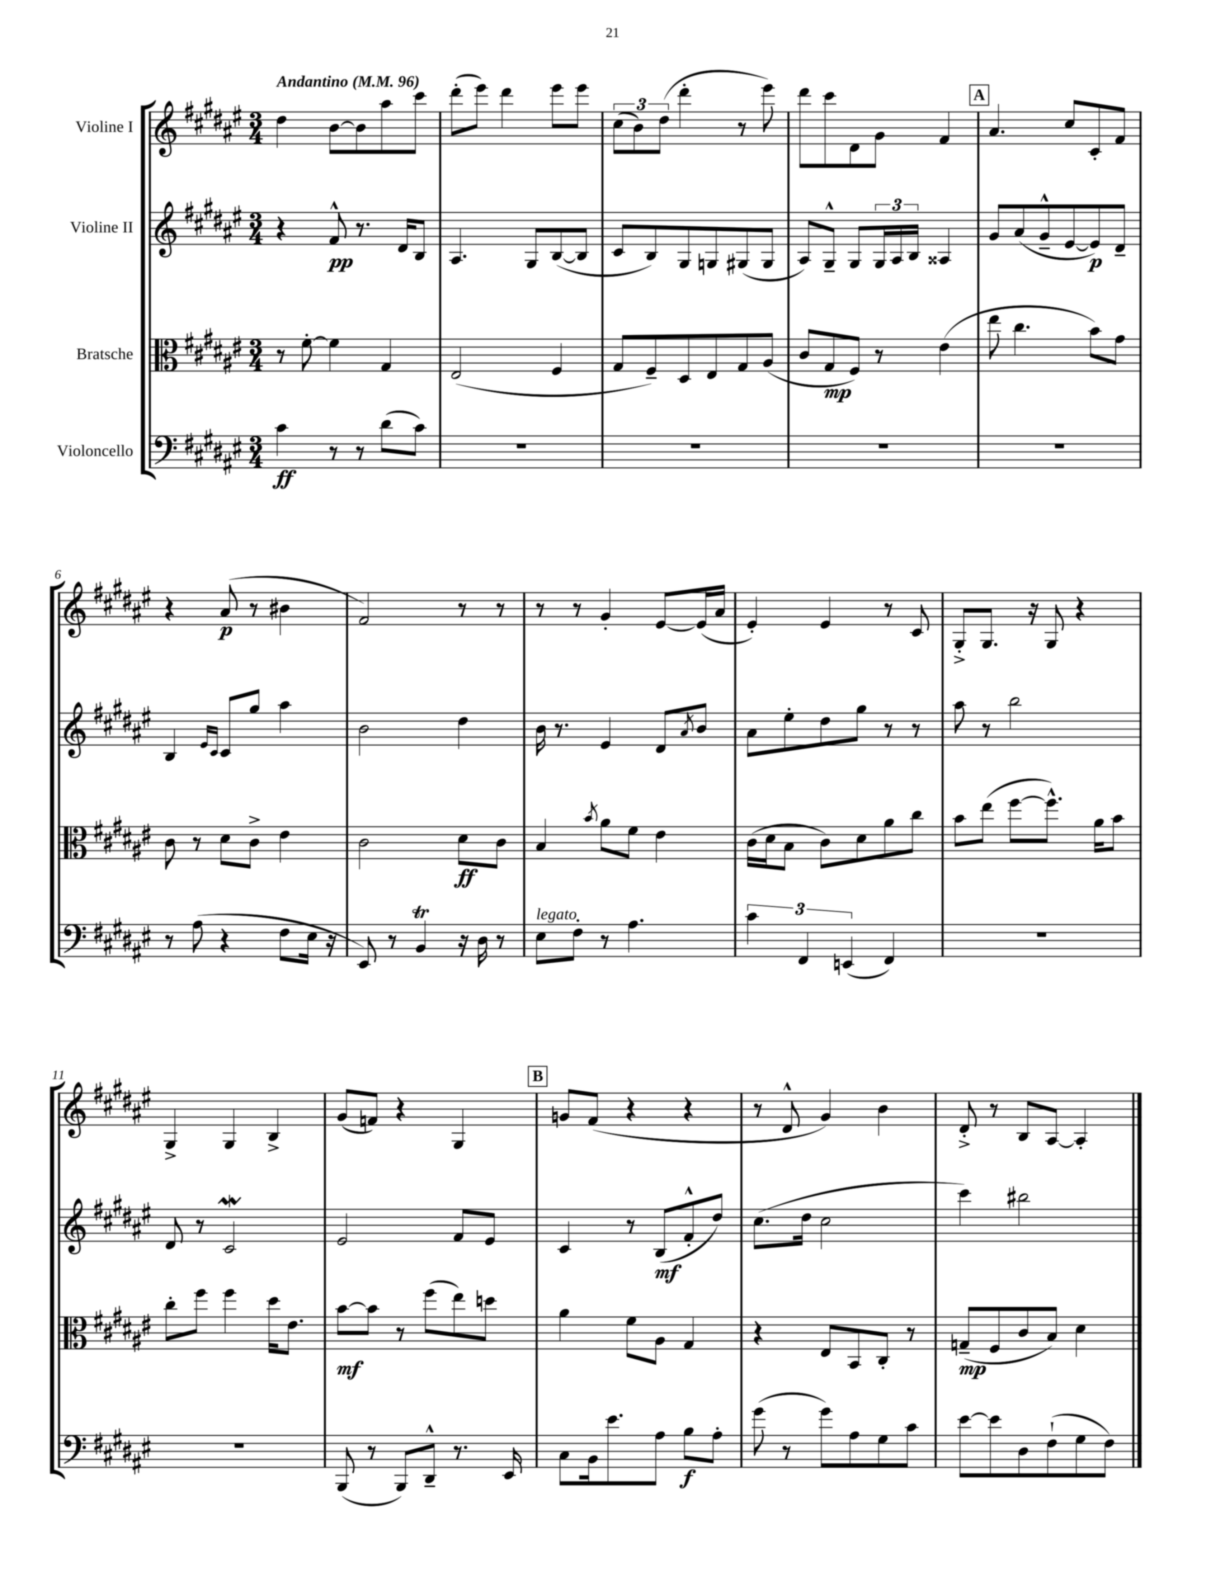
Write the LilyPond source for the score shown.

<<
\new StaffGroup <<
\new Staff = "s0" \with { instrumentName = "Violine I" } {
    \clef treble \key fis \major \numericTimeSignature \time 3/4 \tempo "Andantino" 4 = 96
    dis''4 b'8~ b'8 ais''8 cis'''8 |
    dis'''8-.( eis'''8) dis'''4 eis'''8 eis'''8 |
    \tuplet 3/2 { cis''8( b'8) dis''8( } dis'''4-. r8 eis'''8) |
    dis'''8 cis'''8 dis'8 gis'8 fis'4 |
    \mark \markup { \box "A" } ais'4. cis''8 cis'8-. fis'8 |
    r4 ais'8\p( r8 bis'4 |
    fis'2) r8 r8 |
    r8 r8 gis'4-. eis'8~ eis'16( ais'16 |
    eis'4-.) eis'4 r8 cis'8 |
    gis8-.-> gis8. r16 gis8 r4 |
    gis4-> gis4 b4-> |
    gis'8( f'8) r4 gis4 |
    \mark \markup { \box "B" } g'8 fis'8( r4 r4 |
    r8 dis'8-^ gis'4) b'4 |
    dis'8-.-> r8 b8 ais8~ ais4-. \bar "|." |
}
\new Staff = "s1" \with { instrumentName = "Violine II" } {
    \clef treble \key fis \major \numericTimeSignature \time 3/4
    r4 fis'8-^\pp r8. dis'16 b8 |
    ais4. gis8 b8~( b8 |
    cis'8 b8) gis8 g8 gis8( gis8 |
    ais8) gis8---^ gis8 \tuplet 3/2 { gis16 ais16 b16 } aisis4 |
    \mark \markup { \box "A" } gis'8 ais'8( gis'8---^ eis'8~ eis'8\p) dis'8-- |
    b4 \grace { eis'16 cis'16 } cis'8 gis''8 ais''4 |
    b'2 dis''4 |
    b'16 r8. eis'4 dis'8 \acciaccatura { ais'8 } b'8 |
    ais'8 eis''8-. dis''8 gis''8 r8 r8 |
    ais''8 r8 b''2 |
    dis'8 r8 cis'2\mordent |
    eis'2 fis'8 eis'8 |
    \mark \markup { \box "B" } cis'4 r8 b8\mf( fis'8-.-^ dis''8) |
    cis''8.( dis''16 cis''2 |
    cis'''4) bis''2 \bar "|." |
}
\new Staff = "s2" \with { instrumentName = "Bratsche" } {
    \clef alto \key fis \major \numericTimeSignature \time 3/4
    r8 fis'8~-. fis'4 gis4 |
    eis2( fis4 |
    gis8 fis8--) dis8 eis8 gis8 ais8( |
    cis'8 gis8\mp fis8) r8 eis'4( |
    \mark \markup { \box "A" } eis''8 cis''4. b'8) gis'8 |
    cis'8 r8 dis'8 cis'8-> eis'4 |
    cis'2 dis'8\ff cis'8 |
    b4 \acciaccatura { b'8 } ais'8 fis'8 eis'4 |
    cis'16( dis'16 b8 cis'8) dis'8 ais'8 cis''8 |
    b'8 eis''8( fis''8~ fis''8.-^) ais'16 b'8 |
    cis''8-. fis''8 fis''4 dis''16 eis'8. |
    b'8~\mf b'8 r8 fis''8( eis''8) d''8 |
    \mark \markup { \box "B" } ais'4 fis'8 ais8 gis4 |
    r4 eis8 b,8 cis8-. r8 |
    g8--\mp( fis8 cis'8 b8) dis'4 \bar "|." |
}
\new Staff = "s3" \with { instrumentName = "Violoncello" } {
    \clef bass \key fis \major \numericTimeSignature \time 3/4
    cis'4\ff r8 r8 dis'8( cis'8) |
    R2. |
    R2. |
    R2. |
    \mark \markup { \box "A" } R2. |
    r8 ais8( r4 fis8 eis16 r16 |
    eis,8) r8 b,4\trill r16 dis16 r8 |
    eis8^\markup { \italic "legato" } fis8-. r8 ais4. |
    \tuplet 3/2 { cis'4 fis,4 e,4( } fis,4) |
    R2. |
    R2. |
    b,,8( r8 b,,8) dis,8---^ r8. eis,16 |
    \mark \markup { \box "B" } cis8 b,16 eis'8. ais8 b8\f ais8-. |
    gis'8( r8 gis'8) ais8 gis8 cis'8 |
    eis'8~ eis'8 dis8 fis8-!( gis8 fis8) \bar "|." |
}
>>
>>
